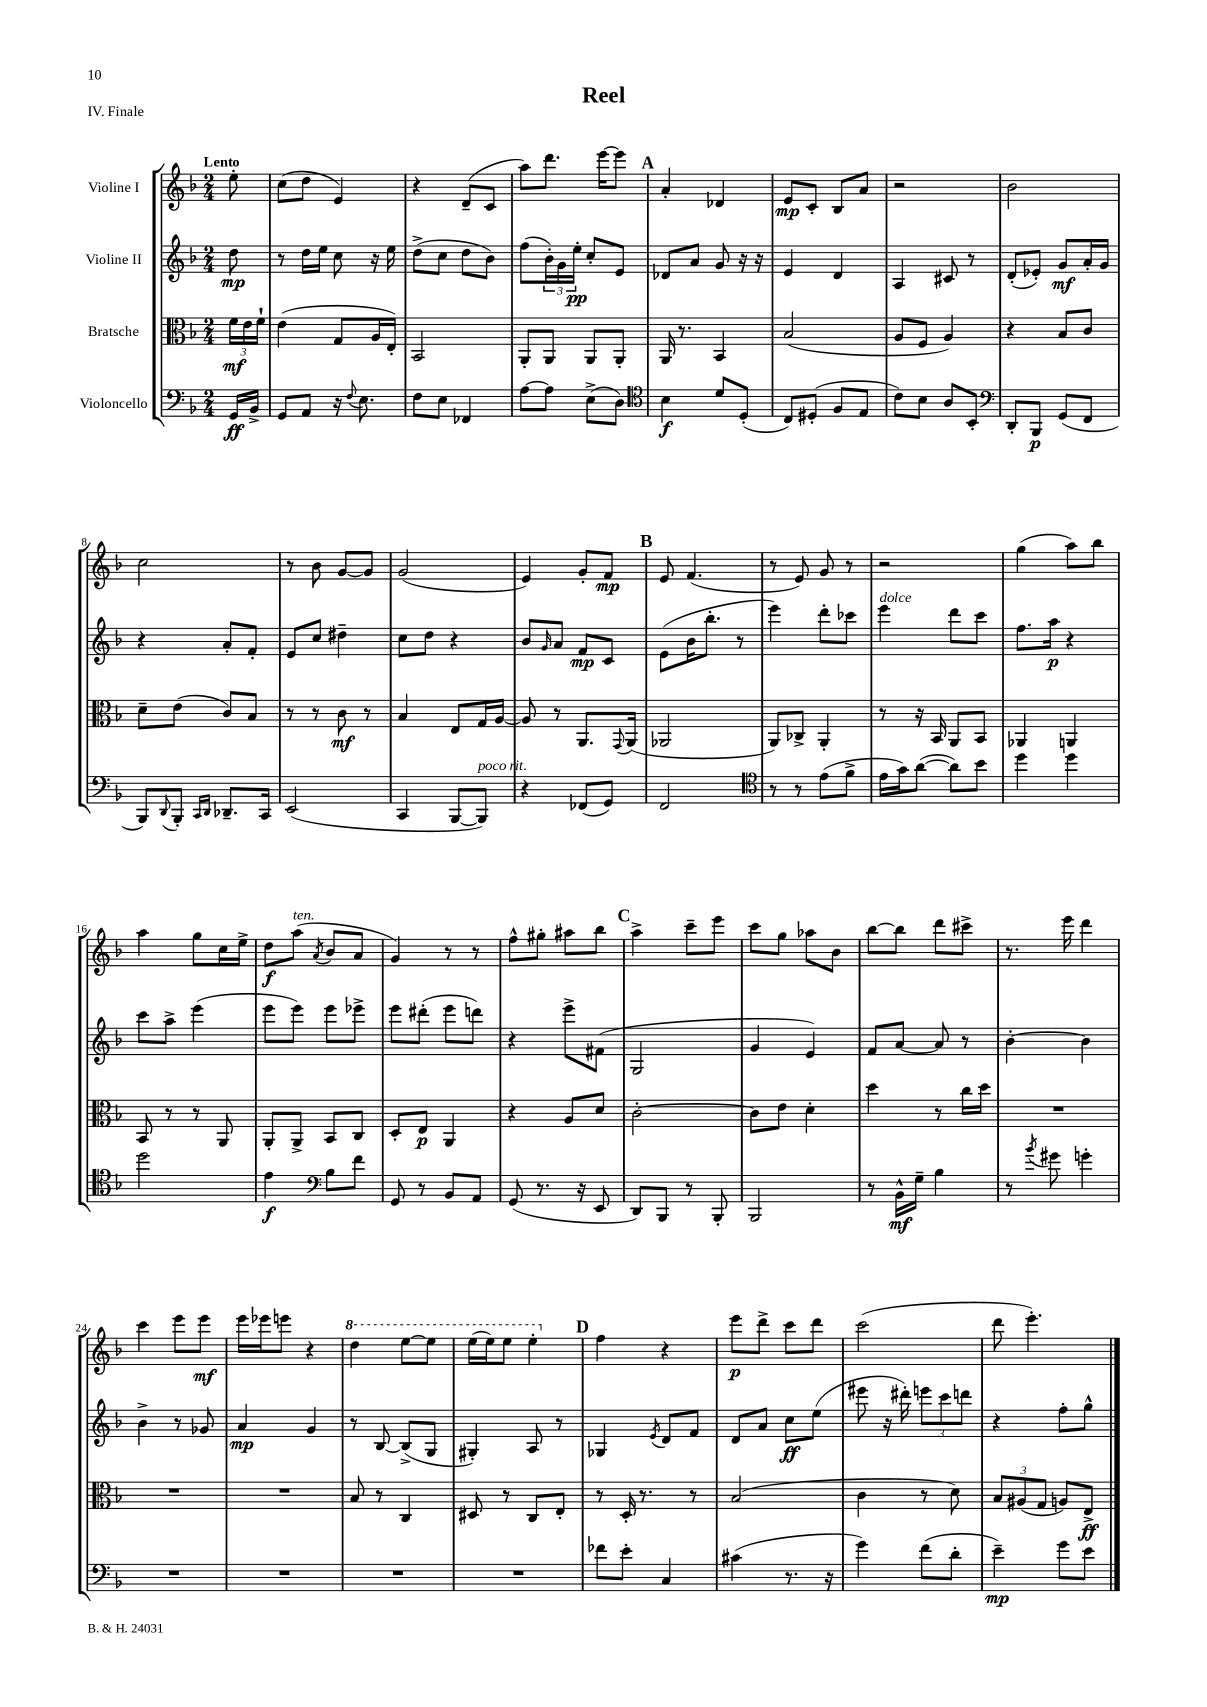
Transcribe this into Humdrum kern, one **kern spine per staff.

**kern	**dynam	**kern	**dynam	**kern	**dynam	**kern	**dynam
*part4	*part4	*part3	*part3	*part2	*part2	*part1	*part1
*staff4	*staff4	*staff3	*staff3	*staff2	*staff2	*staff1	*staff1
*I"Violoncello	*	*I"Bratsche	*	*I"Violine II	*	*I"Violine I	*
*clefF4	*	*clefC3	*	*clefG2	*	*clefG2	*
*k[b-]	*	*k[b-]	*	*k[b-]	*	*k[b-]	*
*M2/4	*	*M2/4	*	*M2/4	*	*M2/4	*
=	=	=	=	=	=	=	=
!	!	!	!	!	!	!LO:TX:a:B:t=Lento	!
16GG/LL	ff	24f\LL	mf	8dd\	mp	8ee'\	.
.	.	24e\	.	.	.	.	.
16BB-^/JJ	.	.	.	.	.	.	.
.	.	24f`\JJ	.	.	.	.	.
=1	=1	=1	=1	=1	=1	=1	=1
8GG/L	.	(4e\	.	8r	.	(8cc\L	.
8AA/J	.	.	.	16dd\LL	.	8dd\J	.
.	.	.	.	16ee\JJ	.	.	.
16r	.	8G/L	.	8cc\	.	4e/)	.
8qqF/	.	.	.	.	.	.	.
8.E\	.	.	.	.	.	.	.
.	.	16A/L	.	16r	.	.	.
.	.	16E'/JJ)	.	16ee\	.	.	.
=2	=2	=2	=2	=2	=2	=2	=2
8F\L	.	2BB-/	.	(8dd^\L	.	4r	.
8E\J	.	.	.	8cc\J	.	.	.
4FF-X/	.	.	.	8dd\L	.	(8d~/L	.
.	.	.	.	8b-\J)	.	8c/J	.
=3	=3	=3	=3	=3	=3	=3	=3
[8A\L	.	8AA'/L	.	(8ff\L	.	8aa\L)	.
8A\J]	.	8AA/J	.	24b-'\L)	.	8.ddd\J	.
.	.	.	.	24g\	.	.	.
.	.	.	.	24ee'\JJ	pp	.	.
(8E^\L	.	8AA/L	.	8cc'/L	.	.	.
.	.	.	.	.	.	[16eee\KL	.
8D\J)	.	8AA'/J	.	8e/J	.	8eee\J]	.
!!LO:REH:place=s1:t=A
=4	=4	=4	=4	=4	=4	=4	=4
*clefC4	*	*	*	*	*	*	*
4B-\	f	16AA/	.	8d-X/L	.	4a'/	.
.	.	8.r	.	.	.	.	.
.	.	.	.	8a/J	.	.	.
8d/L	.	4BB-/	.	8g/	.	4d-X/	.
(8D'/J	.	.	.	16r	.	.	.
.	.	.	.	16r	.	.	.
=5	=5	=5	=5	=5	=5	=5	=5
8C/L)	.	(2B-/	.	4e/	.	8e/L	mp
(8D#X'/J	.	.	.	.	.	8c'/J	.
8F/L	.	.	.	4d/	.	8B-/L	.
8E/J	.	.	.	.	.	8a/J	.
=6	=6	=6	=6	=6	=6	=6	=6
8c\L)	.	8A/L	.	4A/	.	2r	.
8B-\J	.	8F/J	.	.	.	.	.
8A/L	.	4A/)	.	8c#X/	.	.	.
8BB-'/J	.	.	.	8r	.	.	.
=7	=7	=7	=7	=7	=7	=7	=7
*clefF4	*	*	*	*	*	*	*
8DD'/L	.	4r	.	(8d'/L	.	2b-\	.
8BBB-/J	p	.	.	8e-X'/J)	.	.	.
(8GG/L	.	8B-/L	.	8g/L	mf	.	.
8FF/J	.	8c/J	.	16a'/L	.	.	.
.	.	.	.	16g/JJ	.	.	.
!!LO:LB:g=z
=8	=8	=8	=8	=8	=8	=8	=8
8BBB-/L)	.	8d~\L	.	4r	.	2cc\	.
8qqDD/	.	.	.	.	.	.	.
8BBB-'/J	.	(8e\J	.	.	.	.	.
16qqCC/LL	.	.	.	.	.	.	.
16qqDD/JJ	.	.	.	.	.	.	.
8.DD-X~/L	.	8c/L)	.	8a'/L	.	.	.
.	.	8B-/J	.	8f'/J	.	.	.
16CC/Jk	.	.	.	.	.	.	.
=9	=9	=9	=9	=9	=9	=9	=9
(2EE/	.	8r	.	8e/L	.	8r	.
.	.	8r	.	8cc/J	.	8b-\	.
.	.	8c\	mf	4dd#X~\	.	[8g/L	.
.	.	8r	.	.	.	8g/J]	.
=10	=10	=10	=10	=10	=10	=10	=10
4CC/	.	4B-/	.	8cc\L	.	(2g/	.
.	.	.	.	8dd\J	.	.	.
[8BBB-/L	.	8E/L	.	4r	.	.	.
!LO:TX:a:i:t=poco rit.	!	!	!	!	!	!	!
8BBB-/J])	.	16G/L	.	.	.	.	.
.	.	[16A/JJ	.	.	.	.	.
=11	=11	=11	=11	=11	=11	=11	=11
4r	.	8A/]	.	8b-/L	.	4e/)	.
.	.	.	.	16qqg/	.	.	.
.	.	8r	.	8a/J	.	.	.
(8FF-X/L	.	8.AA/L	.	8f/L	mp	8g'/L	.
8GG/J)	.	.	.	8c/J	.	8f/J	mp
.	.	8qqGG/	.	.	.	.	.
.	.	(16AA/Jk	.	.	.	.	.
!!LO:REH:place=s1:t=B
=12	=12	=12	=12	=12	=12	=12	=12
2FF/	.	2AA-X/	.	(8e\L	.	8e/	.
.	.	.	.	16b-\K	.	(4.f/	.
.	.	.	.	8.bb-'\J	.	.	.
.	.	.	.	8r	.	.	.
=13	=13	=13	=13	=13	=13	=13	=13
*clefC4	*	*	*	*	*	*	*
8r	.	8AA/L)	.	4eee\)	.	8r	.
8r	.	8C-X^/J	.	.	.	8e/)	.
(8e\L	.	4AA'/	.	8ddd'\L	.	8g/	.
8f^\J	.	.	.	8ccc-X\J	.	8r	.
=14	=14	=14	=14	=14	=14	=14	=14
!	!	!	!	!LO:TX:a:i:t=dolce	!	!	!
16e\LL	.	8r	.	4eee\	.	2r	.
16g\J)	.	.	.	.	.	.	.
([8a\J	.	16r	.	.	.	.	.
.	.	16BB-/	.	.	.	.	.
8a\L])	.	8AA/L	.	8ddd\L	.	.	.
8b-\J	.	8BB-/J	.	8ccc\J	.	.	.
=15	=15	=15	=15	=15	=15	=15	=15
4dd\	.	4AA-X/	.	8.ff\L	.	(4gg\	.
.	.	.	.	16aa\Jk	p	.	.
4dd\	.	4AAn/	.	4r	.	8aa\L)	.
.	.	.	.	.	.	8bb-\J	.
!!LO:LB:g=z
=16	=16	=16	=16	=16	=16	=16	=16
2dd\	.	8BB-/	.	8ccc\L	.	4aa\	.
.	.	8r	.	8aa^\J	.	.	.
.	.	8r	.	(4eee\	.	8gg\L	.
.	.	8AA/	.	.	.	16cc\L	.
.	.	.	.	.	.	16ee^\JJ	.
=17	=17	=17	=17	=17	=17	=17	=17
4e\	f	8AA'/L	.	8eee\L	.	8dd\L	f
!	!	!	!	!	!	!LO:TX:a:i:t=ten.	!
.	.	8AA^/J	.	8eee\J)	.	(8aa\J	.
*clefF4	*	*	*	*	*	*	*
.	.	.	.	.	.	8qa/	.
8B-\L	.	8BB-/L	.	8eee\L	.	8b-/L	.
8f\J	.	8C/J	.	8eee-X^\J	.	8a/J	.
=18	=18	=18	=18	=18	=18	=18	=18
8GG/	.	8D'/L	.	8eee\L	.	4g/)	.
8r	.	8E/J	p	(8ddd#X'\J	.	.	.
8BB-/L	.	4AA/	.	8eee\L	.	8r	.
8AA/J	.	.	.	8dddn\J)	.	8r	.
=19	=19	=19	=19	=19	=19	=19	=19
(8GG/	.	4r	.	4r	.	8ff^^\L	.
8.r	.	.	.	.	.	8gg#X'\J	.
.	.	8A/L	.	8eee^\L	.	8aa#X\L	.
16r	.	.	.	.	.	.	.
8EE/	.	8d/J	.	(8f#X\J	.	8bb-\J	.
!!LO:REH:place=s1:t=C
=20	=20	=20	=20	=20	=20	=20	=20
8DD/L)	.	[2c'\	.	2G/	.	4aa^\	.
8BBB-/J	.	.	.	.	.	.	.
8r	.	.	.	.	.	8ccc~\L	.
8BBB-'/	.	.	.	.	.	8eee\J	.
=21	=21	=21	=21	=21	=21	=21	=21
2BBB-/	.	8c\L]	.	4g/	.	8ccc\L	.
.	.	8e\J	.	.	.	8gg\J	.
.	.	4d'\	.	4e/)	.	8aa-X\L	.
.	.	.	.	.	.	8b-\J	.
=22	=22	=22	=22	=22	=22	=22	=22
8r	.	4dd\	.	8f/L	.	[8bb-\L	.
16BB-^^\LL	mf	.	.	[8a/J	.	8bb-\J]	.
16G~\JJ	.	.	.	.	.	.	.
4B-\	.	8r	.	8a/]	.	8ddd\L	.
.	.	16cc\LL	.	8r	.	8ccc#X^\J	.
.	.	16dd\JJ	.	.	.	.	.
=23	=23	=23	=23	=23	=23	=23	=23
8r	.	2r	.	[4b-'\	.	8.r	.
8qb-/	.	.	.	.	.	.	.
8g#X\	.	.	.	.	.	.	.
.	.	.	.	.	.	16eee\	.
4gn'\	.	.	.	4b-\]	.	4ddd\	.
!!LO:LB:g=z
=24	=24	=24	=24	=24	=24	=24	=24
2r	.	2r	.	4b-^\	.	4ccc\	.
.	.	.	.	8r	.	8eee\L	.
.	.	.	.	8g-X/	.	8eee\J	mf
=25	=25	=25	=25	=25	=25	=25	=25
2r	.	2r	.	4a/	mp	16eee\LL	.
.	.	.	.	.	.	16eee-X\J	.
.	.	.	.	.	.	8eeen\J	.
.	.	.	.	4g/	.	4r	.
=26	=26	=26	=26	=26	=26	=26	=26
*	*	*	*	*	*	*8va	*
2r	.	8B-/	.	8r	.	4ddd\	.
.	.	8r	.	[8B-/	.	.	.
.	.	4C/	.	(8B-^/L]	.	[8eee\L	.
.	.	.	.	8G/J	.	8eee\J]	.
=27	=27	=27	=27	=27	=27	=27	=27
2r	.	8D#X/	.	4G#X'/)	.	(16eee\LL	.
.	.	.	.	.	.	16eee\J)	.
.	.	8r	.	.	.	8eee\J	.
.	.	8C/L	.	8A/	.	4eee'\	.
.	.	8E'/J	.	8r	.	.	.
!!LO:REH:place=s1:t=D
=28	=28	=28	=28	=28	=28	=28	=28
*	*	*	*	*	*	*X8va	*
8f-X\L	.	8r	.	4G-X/	.	4ff\	.
8e'\J	.	16D'/	.	.	.	.	.
.	.	8.r	.	.	.	.	.
.	.	.	.	8qe/	.	.	.
4C/	.	.	.	8d/L	.	4r	.
.	.	8r	.	8f/J	.	.	.
=29	=29	=29	=29	=29	=29	=29	=29
(4c#X\	.	(2B-/	.	8d/L	.	8eee\L	p
.	.	.	.	8a/J	.	8ddd^\J	.
8.r	.	.	.	8cc\L	ff	8ccc\L	.
.	.	.	.	(8ee\J	.	8ddd\J	.
16r	.	.	.	.	.	.	.
=30	=30	=30	=30	=30	=30	=30	=30
4g\)	.	4c\	.	8eee#X\	.	(2ccc\	.
.	.	.	.	16r	.	.	.
.	.	.	.	16ddd#X'\)	.	.	.
(8f\L	.	8r	.	12eeen\L	.	.	.
.	.	.	.	12ccc\	.	.	.
8d'\J	.	8d\)	.	.	.	.	.
.	.	.	.	12dddn\J	.	.	.
=31	=31	=31	=31	=31	=31	=31	=31
4e~\)	mp	12B-/L	.	4r	.	8ddd\	.
.	.	(12A#X/	.	.	.	.	.
.	.	.	.	.	.	4.eee'\)	.
.	.	12G/J	.	.	.	.	.
8g\L	.	8An/L)	.	8ff'\L	.	.	.
8e\J	.	8E^/J	ff	8gg^^\J	.	.	.
==	==	==	==	==	==	==	==
*-	*-	*-	*-	*-	*-	*-	*-
